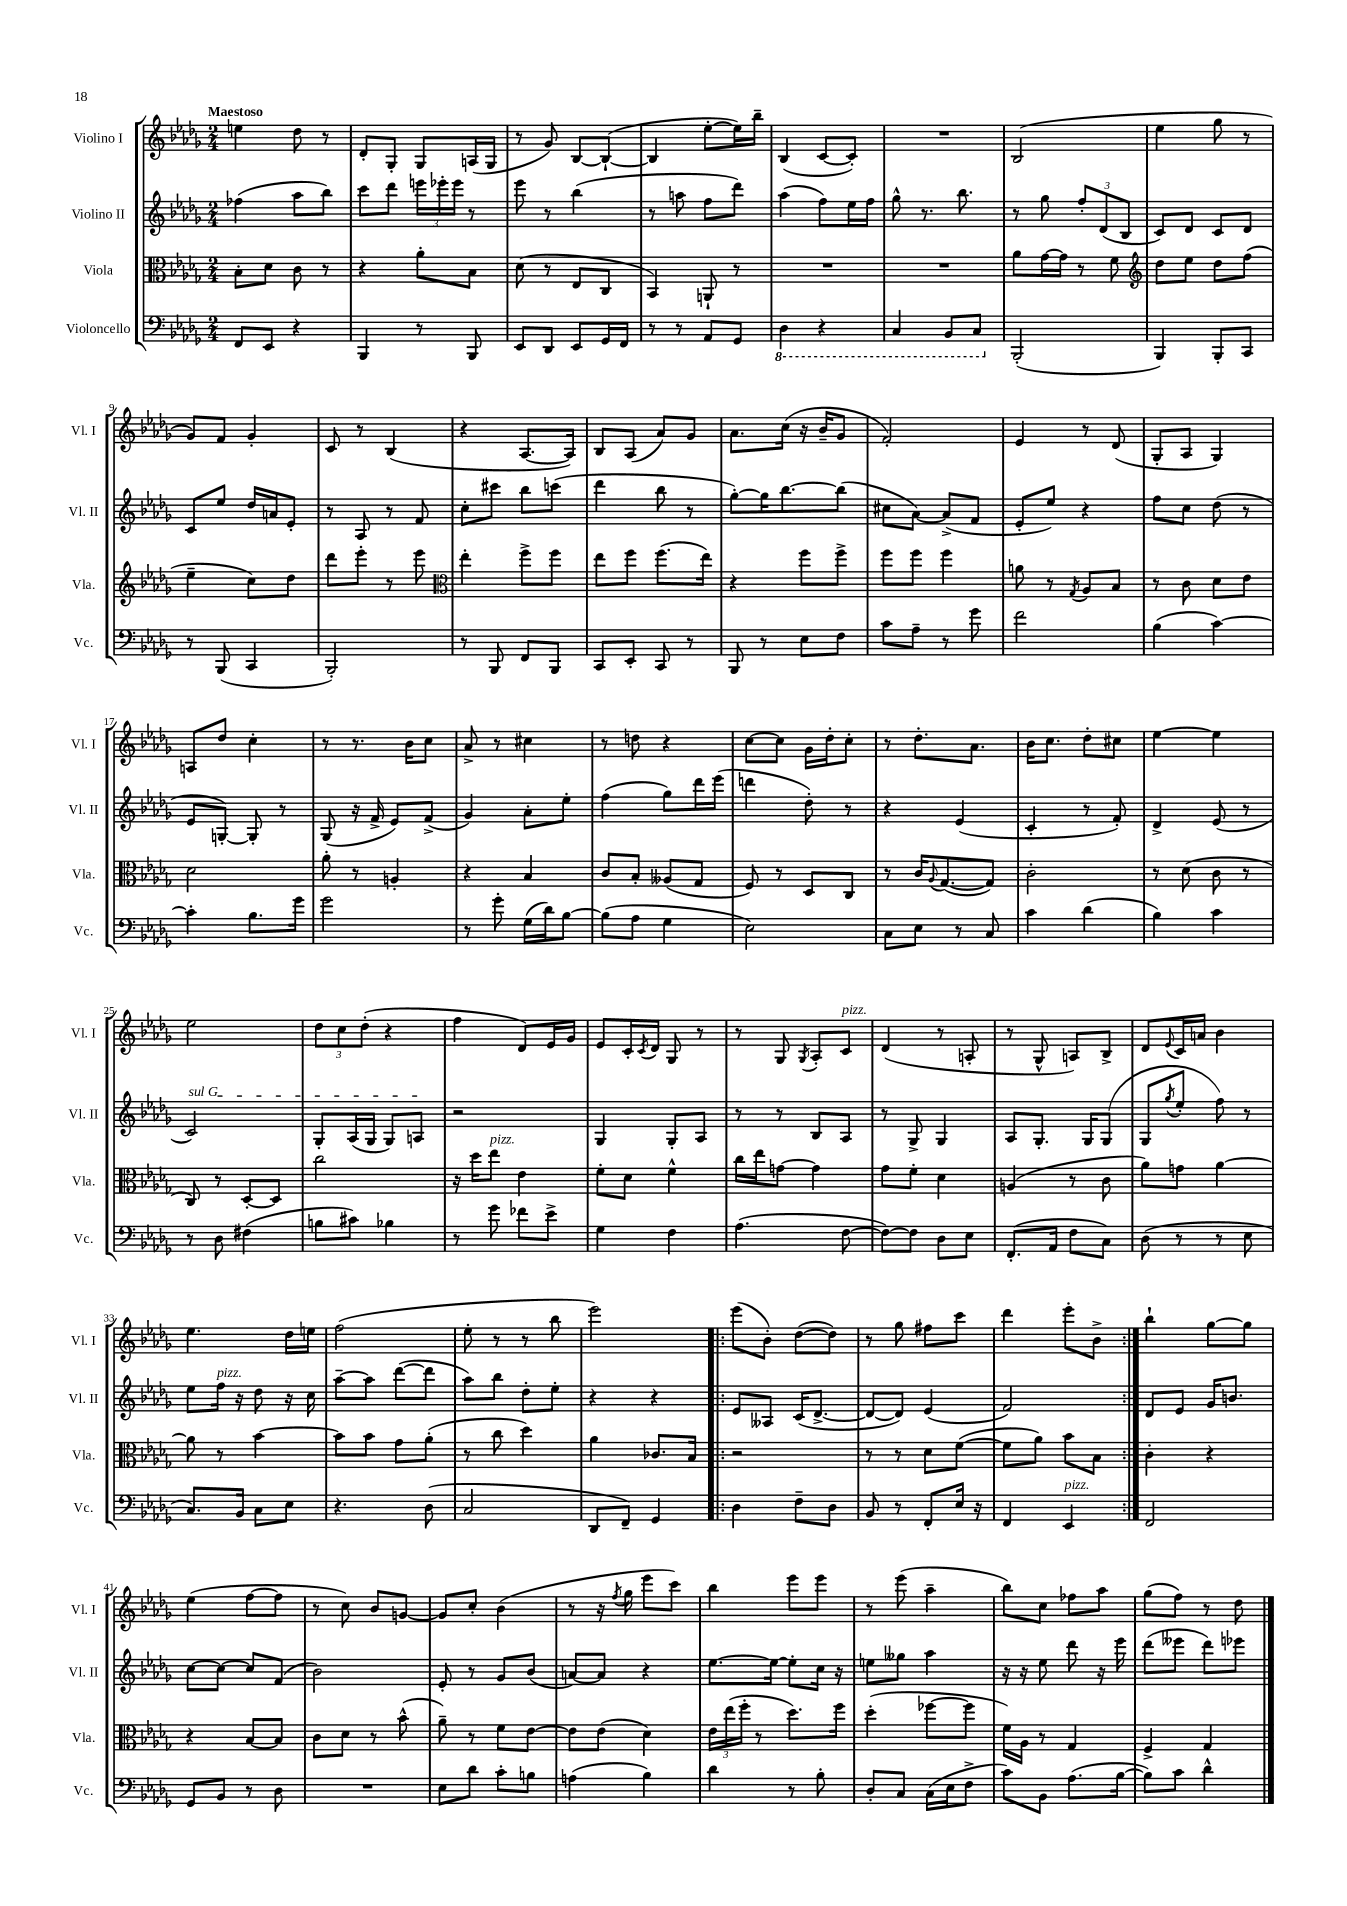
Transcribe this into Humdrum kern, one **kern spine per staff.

**kern	**kern	**kern	**kern
*part4	*part3	*part2	*part1
*staff4	*staff3	*staff2	*staff1
*I"Violoncello	*I"Viola	*I"Violino II	*I"Violino I
*I'Vc.	*I'Vla.	*I'Vl. II	*I'Vl. I
*clefF4	*clefC3	*clefG2	*clefG2
*k[b-e-a-d-g-]	*k[b-e-a-d-g-]	*k[b-e-a-d-g-]	*k[b-e-a-d-g-]
*M2/4	*M2/4	*M2/4	*M2/4
=1	=1	=1	=1
!	!	!	!LO:TX:a:B:t=Maestoso
8FF/L	8B-'\L	(4ff-X\	4een\
8EE-/J	8d-\J	.	.
4r	8c\	8aa-\L	8dd-\
.	8r	8bb-\J)	8r
=2	=2	=2	=2
4BBB-/	4r	8ccc\L	8d-'/L
.	.	8ddd-\J	8G-'/J
8r	8a-'\L	24eeen\LL	8G-/L
.	.	24eee-X'\	.
.	.	24eee-\JJ	.
8BBB-/	8B-\J	8r	(16An/L
.	.	.	16G-/JJ
=3	=3	=3	=3
8EE-/L	(8d-\	8eee-\	8r
8DD-/J	8r	8r	8g-/)
8EE-/L	8E-/L	(4bb-\	[8B-/L
16GG-/L	8C/J	.	(8B-`/J_
16FF/JJ	.	.	.
=4	=4	=4	=4
8r	4BB-/)	8r	4B-/]
8r	.	8aan\	.
8AA-/L	8AAn`/	8ff\L	[8ee-'\L
8GG-/J	8r	8ddd-\J)	16ee-\L])
.	.	.	16bb-~\JJ
=5	=5	=5	=5
*8ba	*	*	*
4DD-\	2r	(4aa-\	(4B-/
4r	.	8ff\L)	[8c/L
.	.	16ee-\L	8c'/J])
.	.	16ff\JJ	.
=6	=6	=6	=6
4CC/	2r	8gg-^^\	2r
.	.	8.r	.
8BBB-/L	.	.	.
.	.	8.bb-\	.
8CC/J	.	.	.
=7	=7	=7	=7
*X8ba	*	*	*
(2BBB-'/	8a-\L	8r	(2B-/
.	[16g-\L	8gg-\	.
.	16g-\JJ]	.	.
.	8r	12ff'/L	.
.	.	(12d-/	.
.	8f\	.	.
.	.	12B-/J	.
=8	=8	=8	=8
*	*clefG2	*	*
4BBB-/)	8dd-\L	8c/L)	4ee-\
.	8ee-\J	8d-/J	.
8BBB-'/L	8dd-\L	8c/L	8gg-\
8CC/J	(8ff\J	8d-/J	8r
!!LO:LB:g=z
=9	=9	=9	=9
8r	4ee-~\	8c/L	8g-/L)
(8BBB-/	.	8ee-/J	8f/J
4CC/	8cc\L)	16dd-/LL	4g-'/
.	.	16an/J	.
.	8dd-\J	8e-'/J	.
=10	=10	=10	=10
2BBB-'/)	8ddd-\L	8r	8c/
.	8eee-'\J	8A-/	8r
.	8r	8r	(4B-/
.	8eee-\	8f/	.
=11	=11	=11	=11
*	*clefC3	*	*
8r	4ee-'\	8cc'\L	4r
8BBB-/	.	8ccc#X\J	.
8FF/L	8ff^\L	8bb-\L	[8.A-/L
8BBB-/J	8ff\J	(8cccn\J	.
.	.	.	16A-/Jk])
=12	=12	=12	=12
8CC/L	8ee-\L	4ddd-\	8B-/L
8EE-'/J	8ff\J	.	(8A-/J
8CC/	(8.ff\L	8bb-\	8a-/L)
8r	.	8r	8g-/J
.	16ee-\Jk)	.	.
=13	=13	=13	=13
8BBB-/	4r	[8gg-'\L)	8.a-\L
8r	.	16gg-\K]	.
.	.	[8.bb-\	(16cc\Jk
8E-\L	8ff\L	.	16r
.	.	.	16b-~/KL
8F\J	8ff^\J	(8bb-\J]	8g-/J
=14	=14	=14	=14
8c\L	8ff\L	8cc#X\L	2f'/)
8A-~\J	8ff\J	[8a-\J)	.
8r	4ff\	(8a-^/L]	.
8g-\	.	8f/J	.
=15	=15	=15	=15
2f\	8an\	8e-'/L	4e-/
.	8r	8ee-/J)	.
.	8qG-/	.	.
.	8A-/L	4r	8r
.	8B-/J	.	(8d-/
=16	=16	=16	=16
(4B-\	8r	8ff\L	8G-'/L
.	8c\	8cc\J	8A-/J
[4c\)	8d-\L	(8dd-\	4G-/)
.	8e-\J	8r	.
!!LO:LB:g=z
=17	=17	=17	=17
4c'\]	2d-\	8e-/L	8An/L
.	.	[8Gn'/J)	8dd-/J
8.B-\L	.	8G'/]	4cc'\
.	.	8r	.
16g-\Jk	.	.	.
=18	=18	=18	=18
2g-\	8a-'\	(8G-/	8r
.	8r	16r	8.r
.	.	16f^/	.
.	4An'/	8e-/L)	.
.	.	.	16b-\KL
.	.	(8f^/J	8cc\J
=19	=19	=19	=19
8r	4r	4g-/)	8a-^/
8g-'\	.	.	8r
(16G-\LL	4B-/	8a-'\L	4cc#X\
16d-\J)	.	.	.
[8B-\J	.	8ee-'\J	.
=20	=20	=20	=20
(8B-\L]	8c/L	(4ff\	8r
8A-\J	8B-'/J	.	8ddn\
4G-\	(8A--X/L	8gg-\L)	4r
.	8G-/J	16ddd-\L	.
.	.	(16eee-\JJ	.
=21	=21	=21	=21
2E-\)	8F/)	4dddn\	[8cc\L
.	8r	.	8cc\J]
.	8D-/L	8dd-'\)	16g-\LL
.	.	.	16dd-'\J
.	8C/J	8r	8cc'\J
=22	=22	=22	=22
8C\L	8r	4r	8r
8E-\J	16c/KL	.	8.dd-'\L
.	8qqA-/	.	.
.	([8.G-/	.	.
8r	.	(4e-/	.
.	.	.	8.a-\J
8C/	8G-/J])	.	.
=23	=23	=23	=23
4c\	2c'\	4c'/	16b-\KL
.	.	.	8.cc\J
(4d-\	.	8r	8dd-'\L
.	.	8f'/)	8cc#X\J
=24	=24	=24	=24
4B-\)	8r	4d-^/	[4ee-\
.	(8d-\	.	.
4c\	8c\	(8e-/	4ee-\]
.	8r	8r	.
!!LO:LB:g=z
=25	=25	=25	=25
!	!	!LO:TX:a:i:t=sul G	!
8r	8C/)	2c/)	2ee-\
8D-\	8r	.	.
(4F#X\	[8D-'/L	.	.
.	8D-/J]	.	.
=26	=26	=26	=26
8Bn\L	2cc\	8G-'/L	12dd-\L
.	.	.	12cc\
8c#X\J)	.	(16A-/L	.
.	.	.	(12dd-'\J
.	.	16G-/JJ	.
4B-X\	.	8G-/L)	4r
.	.	8An/J	.
=27	=27	=27	=27
8r	16r	2r	4ff\
.	16dd-\KL	.	.
!	!LO:TX:a:i:t=pizz.	!	!
8g-\	8ee-\J	.	.
8f-X\L	4e-\	.	8d-/L)
8e-^\J	.	.	16e-/L
.	.	.	16g-/JJ
=28	=28	=28	=28
4G-\	8f'\L	4G-/	8e-/L
.	8d-\J	.	16c'/L
.	.	.	8qc/
.	.	.	16d-/JJ
4F\	4f^^\	8G-'/L	8G-/
.	.	8A-/J	8r
=29	=29	=29	=29
(4.A-\	16cc\LL	8r	8r
.	16ee-\J	.	.
.	[8gn\J	8r	8G-/
.	.	.	8qG-/
.	4g\]	8B-/L	8A-'/L
!	!	!	!LO:TX:a:i:t=pizz.
[8F\	.	8A-/J	8c/J
=30	=30	=30	=30
8F\L_)	8g-\L	8r	(4d-/
8F\J]	8f'\J	8G-^/	.
8D-\L	4d-\	4G-/	8r
8E-\J	.	.	8An'/
=31	=31	=31	=31
(8.FF'/L	(4An/	8A-/L	8r
.	.	8.G-'/J	8G-^^/
16AA-/Jk	.	.	.
8F\L	8r	.	8An/L)
.	.	16G-/KL	.
8C\J)	8c\	(8G-/J	8B-^/J
=32	=32	=32	=32
(8D-\	8a-\L)	8G-/L	8d-/L
.	.	8qgg-/	8qqe-/
8r	8gn\J	8ee-'/J	16c/L
.	.	.	16an/JJ
8r	[4a-\	8ff\)	4b-\
8E-\	.	8r	.
!!LO:LB:g=z
=33	=33	=33	=33
8.C/L)	8a-\]	8ee-\L	4.ee-\
!	!	!LO:TX:a:i:t=pizz.	!
.	8r	16ff\Jk	.
16BB-/Jk	.	16r	.
8C\L	[4b-\	8dd-\	.
8E-\J	.	16r	16dd-\LL
.	.	16cc\	16een\JJ
=34	=34	=34	=34
4.r	8b-\L]	[8aa-~\L	(2ff\
.	8b-\J	8aa-\J]	.
.	8g-\L	([8ddd-\L	.
(8D-\	(8a-'\J	8ddd-\J]	.
=35	=35	=35	=35
2C/	8r	8aa-\L)	8ee-'\
.	8cc\	8bb-\J	8r
.	4dd-\)	8dd-'\L	8r
.	.	8ee-'\J	8bb-\
=36	=36	=36	=36
8DD-/L	4a-\	4r	2eee-\)
8FF~/J)	.	.	.
4GG-/	8.c-X/L	4r	.
.	16B-/Jk	.	.
=37!|:	=37!|:	=37!|:	=37!|:
4D-\	2r	8e-/L	(8eee-\L
.	.	8A--X/J	8b-'\J)
8F~\L	.	(16c/KL	([8dd-\L
.	.	[8.d-^/J	.
8D-\J	.	.	8dd-\J])
=38	=38	=38	=38
8BB-/	8r	8d-/L_	8r
8r	8r	8d-/J])	8gg-\
8FF'/L	8d-\L	(4e-/	8ff#X\L
16E-/Jk	([8f\J	.	8ccc\J
16r	.	.	.
=39	=39	=39	=39
4FF/	8f\L]	2f/)	4ddd-\
.	8a-\J)	.	.
!LO:TX:a:i:t=pizz.	!	!	!
4EE-/	8b-\L	.	8eee-'\L
.	8B-\J	.	8b-^\J
=40:|!	=40:|!	=40:|!	=40:|!
2FF/	4c'\	8d-/L	4bb-`\
.	.	8e-/J	.
.	4r	16g-/KL	[8gg-\L
.	.	8.bn/J	.
.	.	.	8gg-\J]
!!LO:LB:g=z
=41	=41	=41	=41
8GG-/L	4r	[8cc\L	(4ee-\
8BB-/J	.	8cc\J_	.
8r	[8B-/L	8cc/L]	[8ff\L
8D-\	8B-/J]	(8f/J	8ff\J]
=42	=42	=42	=42
2r	8c\L	2b-\)	8r
.	8d-\J	.	8cc\)
.	8r	.	8b-/L
.	(8b-^^\	.	[8gn/J
=43	=43	=43	=43
8E-\L	8a-~\)	8e-'/	8g/L]
8d-\J	8r	8r	8cc'/J
8c'\L	8f\L	8g-/L	(4b-\
8Bn\J	[8e-\J	(8b-/J	.
=44	=44	=44	=44
(4An\	8e-\L]	[8an/L)	8r
.	(8e-\J	8a/J]	16r
.	.	.	8qff/
.	.	.	16gg-\
4B-\)	4d-\)	4r	8eee-\L
.	.	.	8ccc\J)
=45	=45	=45	=45
4d-\	24e-\LL	[8.ee-\L	4bb-\
.	(24ee-\	.	.
.	24ff'\JJ	.	.
.	8r	.	.
.	.	16ee-\Jk_	.
8r	8.dd-\L)	8ee-'\L]	8eee-\L
8B-'\	.	16cc\Jk	8eee-\J
.	16ff\Jk	16r	.
=46	=46	=46	=46
8D-'/L	(4dd-'\	8een\L	8r
8C/J	.	8gg--X\J	(8eee-\
(16C\LL	[8ff-X\L	4aa-\	4aa-~\
16E-\J	.	.	.
8F^\J	8ff-\J]	.	.
=47	=47	=47	=47
8c\L)	16f\LL)	16r	8bb-\L)
.	16A-\JJ	16r	.
8BB-\J	8r	8ee-\	8cc\J
(8.A-\L	4G-/	8ddd-\	8ff-X\L
.	.	16r	8aa-\J
[16B-\Jk	.	16eee-\	.
=48	=48	=48	=48
8B-\L])	4F^/	(8ddd-\L	(8gg-\L
8c\J	.	8eee--X\J	8ff\J)
4d-^^\	4G-/	8ddd-\L)	8r
.	.	8eee-X\J	8dd-\
==	==	==	==
*-	*-	*-	*-
